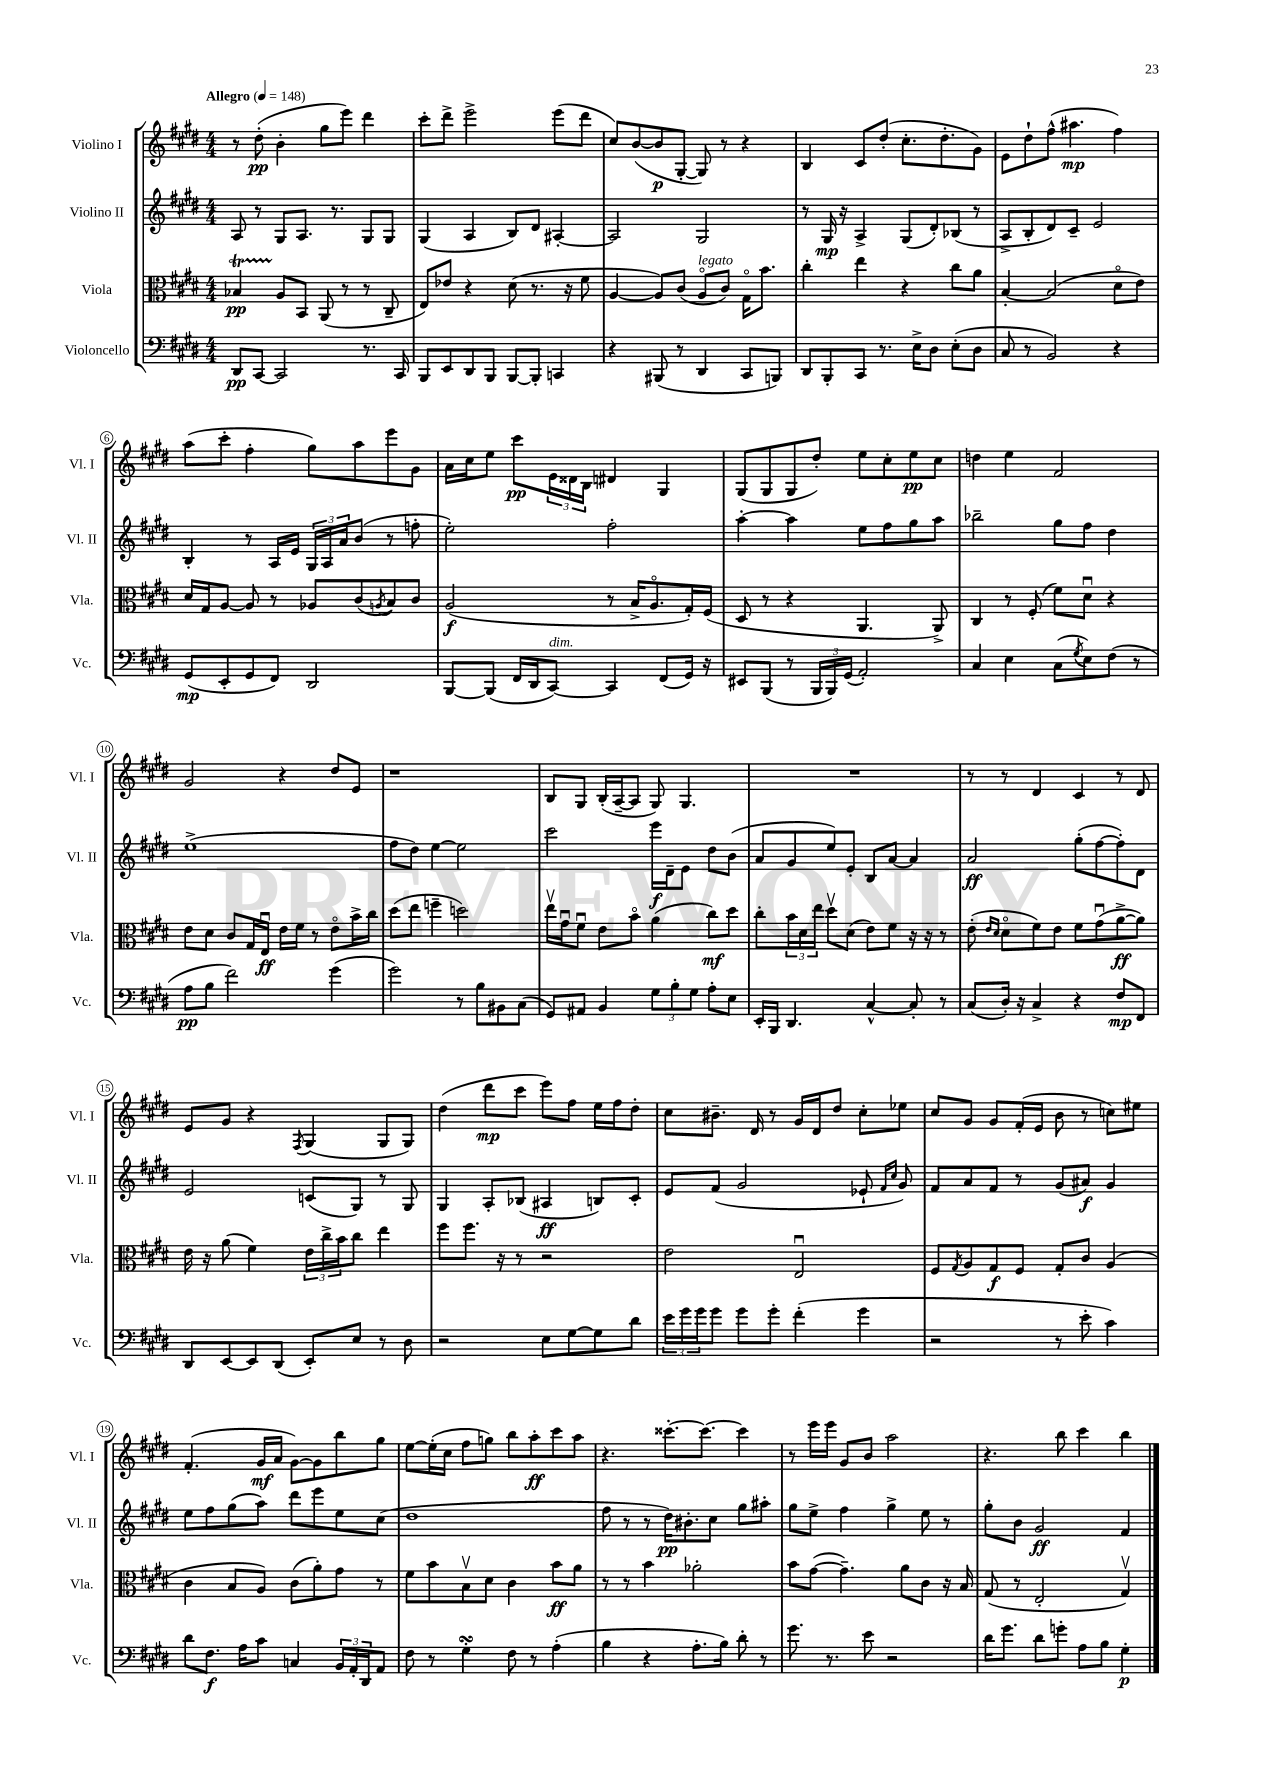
<<
\new StaffGroup <<
\new Staff = "s0" \with { instrumentName = "Violino I" shortInstrumentName = "Vl. I" } {
    \clef treble \key e \major \numericTimeSignature \time 4/4 \tempo "Allegro" 4 = 148
    r8 dis''8-.\pp( b'4-. gis''8 e'''8) dis'''4 |
    cis'''8-. dis'''8-> e'''2-> e'''8( dis'''8 |
    cis''8) b'8~( b'8\p gis8~-. gis8) r8 r4 |
    b4 cis'8 dis''8-.( cis''8.-. dis''8.-. gis'8) |
    e'8 dis''8-! fis''8-^( ais''4.\mp fis''4) |
    a''8( cis'''8-. fis''4-. gis''8) a''8 e'''8 gis'8 |
    a'16 cis''16 e''8 cis'''8\pp \tuplet 3/2 { e'16 disis'16 b16 } dis'4 gis4 |
    gis8( gis8 gis8 dis''8-.) e''8 cis''8-. e''8\pp cis''8 |
    d''4 e''4 fis'2 |
    gis'2 r4 dis''8 e'8 |
    r1 |
    b8 gis8 b16-.( a16~-- a8 gis8) gis4. |
    R1 |
    r8 r8 dis'4 cis'4 r8 dis'8 |
    e'8 gis'8 r4 \acciaccatura { fis8 } gis4( gis8 gis8) |
    dis''4( dis'''8\mp cis'''8 e'''8) fis''8 e''16 fis''16 dis''8-. |
    cis''8 bis'8.-- dis'16 r8 gis'16 dis'16 dis''8 cis''8-. ees''8 |
    cis''8 gis'8 gis'8 fis'16-.( e'16 b'8 r8 c''8) eis''8 |
    fis'4.-.( gis'16\mf a'16 gis'8~) gis'8 b''8 gis''8 |
    e''8~ e''16-.( cis''16 fis''8 g''8) b''8 a''8-.\ff cis'''8 a''8 |
    r4. cisis'''8.~-. cisis'''8.~ cisis'''4 |
    r8 e'''16 e'''16 gis'8 b'8 a''2 |
    r4. b''8 cis'''4 b''4 \bar "|." |
}
\new Staff = "s1" \with { instrumentName = "Violino II" shortInstrumentName = "Vl. II" } {
    \clef treble \key e \major \numericTimeSignature \time 4/4
    a8 r8 gis8 a8. r8. gis8 gis8 |
    gis4( a4 b8) dis'8 ais4~-. |
    ais2 gis2 |
    r8 gis16\mp r16 a4-> gis8( dis'8-.) bes8( r8 |
    a8-> b8-. dis'8) cis'8-- e'2 |
    b4-. r8 a16 e'16 \tuplet 3/2 { gis16 a16 a'16 } b'8( r8 f''8-. |
    e''2-.) fis''2-. |
    a''4~-. a''4 e''8 fis''8 gis''8 a''8 |
    bes''2-- gis''8 fis''8 dis''4 |
    e''1->( |
    fis''8 dis''8) e''4~ e''2 |
    cis'''2 e'''16\f dis'16-- e'8 dis''8 b'8( |
    a'8 gis'8 e''8) e'8-. b8 a'8~ a'4 |
    a'2\ff gis''8-.( fis''8~ fis''8-.) dis'8 |
    e'2 c'8( gis8) r8 gis8 |
    gis4 a8-. bes8( ais4\ff b8) cis'8-. |
    e'8 fis'8( gis'2 ees'8-! \grace { fis'16 cis''16 } gis'8) |
    fis'8 a'8 fis'8 r8 gis'8( ais'8\f) gis'4 |
    e''8 fis''8 gis''8( a''8) dis'''8 e'''8 e''8 cis''8( |
    dis''1 |
    fis''8 r8 r8 dis''16\pp) bis'8.-. cis''8 gis''8 ais''8-. |
    gis''8 e''8-> fis''4 gis''4-> e''8 r8 |
    gis''8-. b'8 gis'2\ff fis'4 \bar "|." |
}
\new Staff = "s2" \with { instrumentName = "Viola" shortInstrumentName = "Vla." } {
    \clef alto \key e \major \numericTimeSignature \time 4/4
    bes4\startTrillSpan\pp a8\stopTrillSpan b,8 a,8( r8 r8 cis8-- |
    e8) ees'8 r4 dis'8( r8. r16 fis'8 |
    a4~ a8) cis'8( a8\flageolet^\markup { \italic "legato" } cis'8) gis16\flageolet b'8. |
    cis''4-. e''4 r4 cis''8 a'8 |
    b4~-. b2( dis'8\flageolet e'8) |
    dis'16 gis16 a8~ a8 r8 aes8 cis'8( \acciaccatura { a8 } b8) cis'8 |
    a2\f( r8 b16-> a8.\flageolet gis16-.) fis16( |
    dis8 r8 r4 a,4. a,8->) |
    cis4 r8 fis8-.( fis'8) dis'8\downbow r4 |
    e'8 dis'8 cis'8 gis16 e16\downbow\ff e'16 fis'16 r8 e'8\flageolet b'16-> cis''16 |
    dis''8( e''8 f''4-- d''2) |
    e''16\upbow gis'16\downbow fis'8\downbow e'8 b'8\flageolet a'4( cis''8\mf) dis''8 |
    cis''8-. \tuplet 3/2 { b'16 dis'16 e''16 } dis''8\upbow dis'8( e'8) fis'8 r16 r16 r8 |
    e'8-.( \grace { e'16 dis'16 } dis'8\flageolet fis'8) e'8 fis'8 gis'8\downbow( a'8~->\ff a'8) |
    e'16 r16 a'8( fis'4) \tuplet 3/2 { e'16 cis''16-> b'16 } cis''8 e''4 |
    fis''8 fis''8. r16 r8 r2 |
    e'2 e2\downbow |
    fis8 \acciaccatura { gis8 } a8 gis8\f fis8 gis8-. cis'8 a4( |
    cis'4 b8 a8) cis'8( a'8-.) gis'8 r8 |
    fis'8 b'8 b8\upbow dis'8 cis'4 b'8\ff a'8 |
    r8 r8 b'4 aes'2-. |
    b'8 gis'8~( gis'4.--) a'8 cis'8 r16 b16 |
    gis8( r8 e2-. gis4\upbow) \bar "|." |
}
\new Staff = "s3" \with { instrumentName = "Violoncello" shortInstrumentName = "Vc." } {
    \clef bass \key e \major \numericTimeSignature \time 4/4
    dis,8\pp cis,8~ cis,2 r8. cis,16 |
    b,,8 e,8 dis,8 b,,8 b,,8~ b,,8-. c,4 |
    r4 bis,,8( r8 dis,4 cis,8 b,,8) |
    dis,8 b,,8-. cis,8 r8. e16-> dis8 e8-.( dis8 |
    cis8 r8 b,2) r4 |
    gis,8\mp( e,8-. gis,8 fis,8) dis,2 |
    b,,8~ b,,8( fis,16 dis,16 cis,8~^\markup { \italic "dim." }) cis,4 fis,8( gis,16) r16 |
    eis,8 b,,8( r8 \tuplet 3/2 { b,,16 b,,16) gis,16( } a,2-.) |
    cis4 e4 cis8( \acciaccatura { gis8 } e8) fis8( r8 |
    a8\pp b8 fis'2) gis'4( |
    gis'2) r8 b8 bis,8 cis8( |
    gis,8) ais,8 b,4 \tuplet 3/2 { gis8 b8-. gis8 } a8-. e8 |
    e,16-. b,,16 dis,4. cis4~-^ cis8-. r8 |
    cis8( dis16-.) r16 cis4-> r4 fis8\mp fis,8 |
    dis,8 e,8~ e,8 dis,8( e,8-.) e8 r8 dis8 |
    r2 e8 gis8~ gis8 dis'8 |
    \tuplet 3/2 { e'16 gis'16 gis'16 } gis'8 gis'8 gis'8-. fis'4-.( gis'4 |
    r2 r8 e'8-. cis'4) |
    dis'8 fis8.\f a16 cis'8 c4 \tuplet 3/2 { b,16 a,16-. dis,16 } a,8 |
    fis8 r8 gis4-.\turn fis8 r8 a4-.( |
    b4 r4 a8.-. b16) dis'8-. r8 |
    gis'8. r8. e'8 r2 |
    dis'16 gis'8. dis'8 g'8-. a8 b8 gis4-.\p \bar "|." |
}
>>
>>
\layout { \context { \Score \override BarNumber.stencil = #(make-stencil-circler 0.1 0.3 ly:text-interface::print) } }
